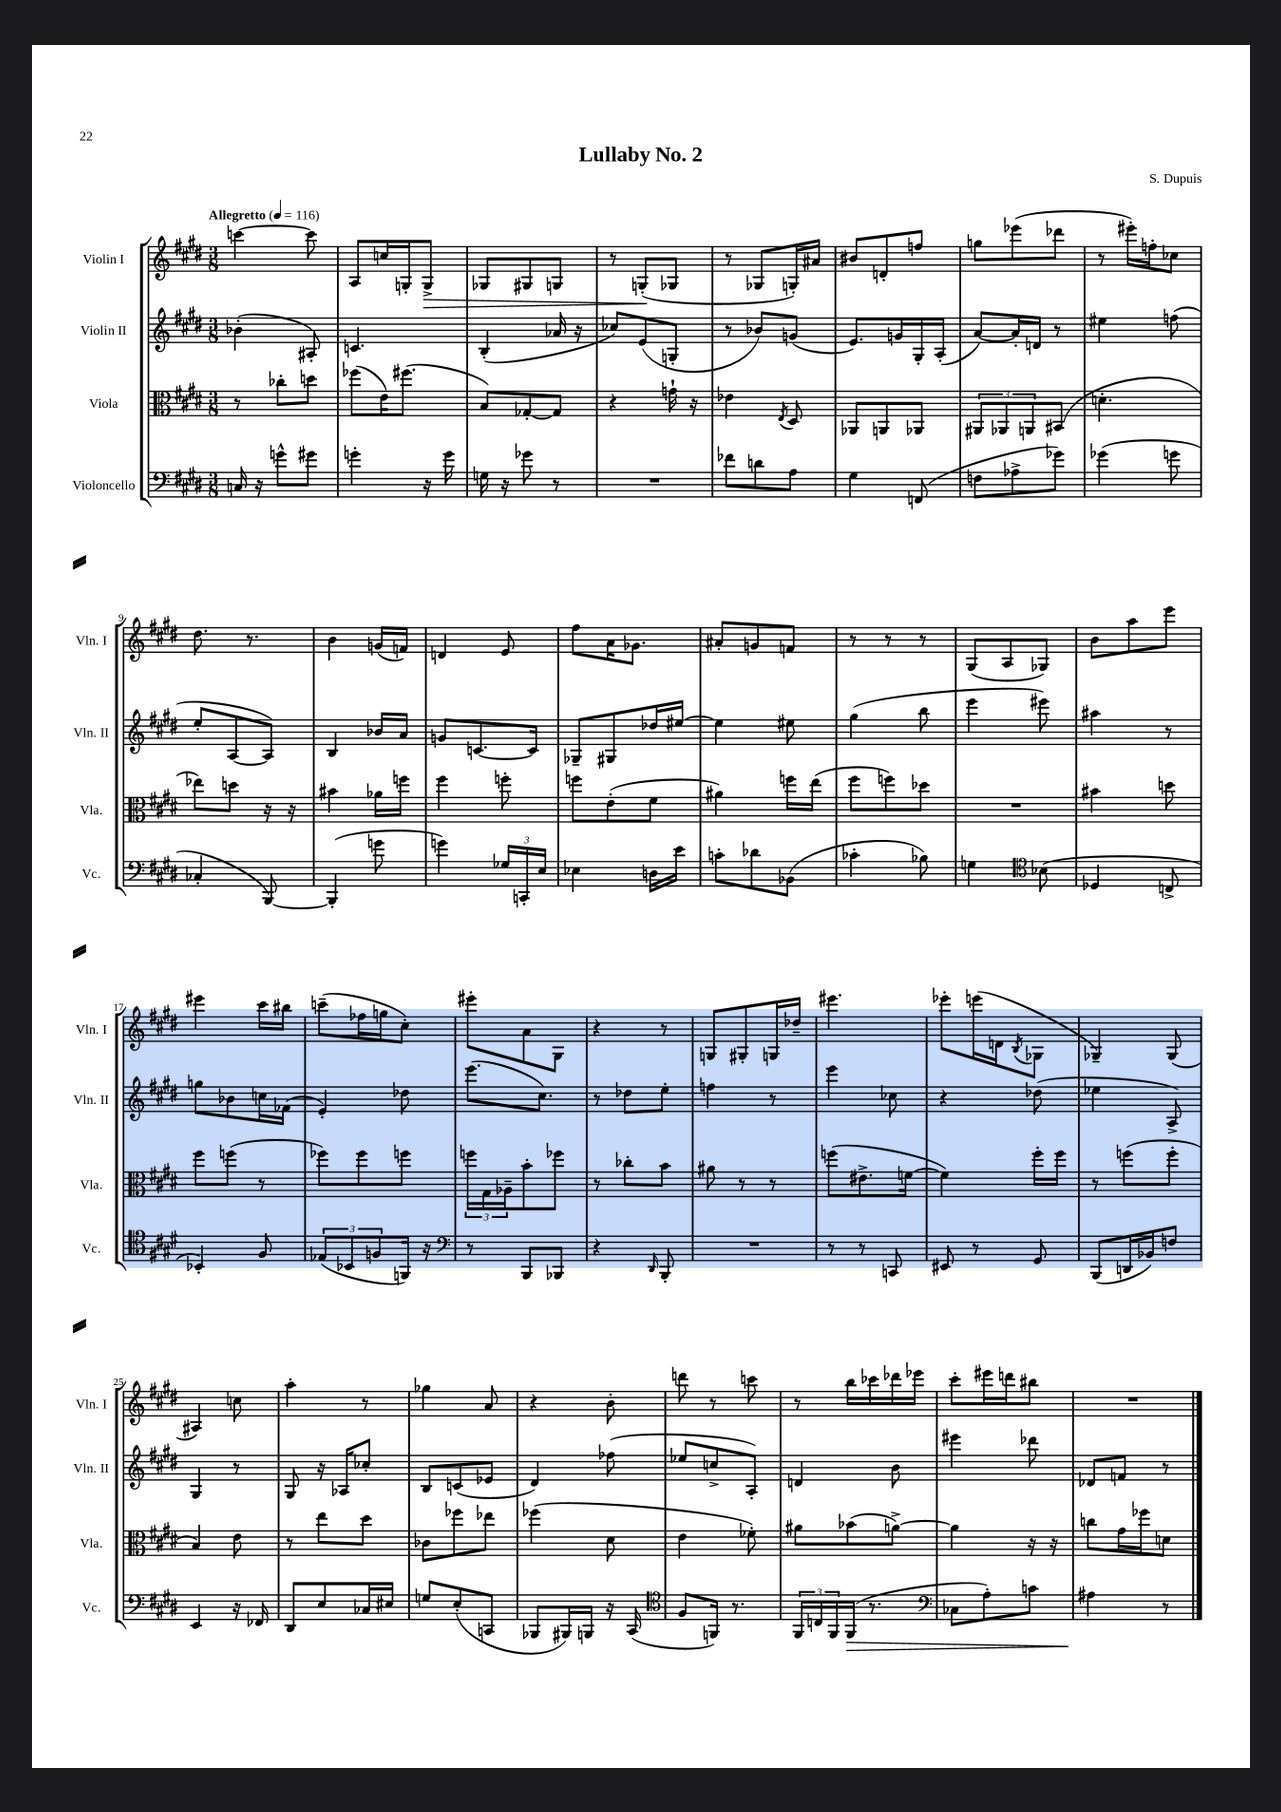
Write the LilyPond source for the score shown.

\header { title = "Lullaby No. 2" composer = "S. Dupuis" }
<<
\new StaffGroup <<
\new Staff = "s0" \with { instrumentName = "Violin I" shortInstrumentName = "Vln. I" } {
    \clef treble \key e \major \numericTimeSignature \time 3/8 \tempo "Allegretto" 4 = 116
    c'''4~ c'''8 |
    a8 c''16 g16-. g8->\> |
    ges8 gis8 g8 |
    r8 g8-.\!( ges8 |
    r8 ges8 g16-.) ais'16 |
    bis'8 d'8-. f''8 |
    g''8 ees'''8( des'''8 |
    r8 eis'''16-.) f''16-. ces''8 |
    dis''8. r8. |
    b'4 g'16( f'16) |
    d'4 e'8 |
    fis''8 a'16 ges'8. |
    ais'8-. g'8 f'8 |
    r8 r8 r8 |
    gis8( a8 ges8) |
    b'8 a''8 e'''8 |
    eis'''4 cis'''16 bis''16 |
    c'''8--( fes''16 g''16 cis''8-.) |
    eis'''8-. a'8 gis8 |
    r4 r8 |
    g8 gis8-. g16 des''16-- |
    eis'''4. |
    ees'''8-. e'''16( d'16 \acciaccatura { b8 } ges8 |
    ges4--) ges8( |
    ais4) c''8 |
    a''4-. r8 |
    ges''4 a'8 |
    r4 b'8-. |
    d'''8 r8 c'''8 |
    r8 b''16 ces'''16 des'''16 ees'''16 |
    cis'''8-. eis'''16 d'''16 bis''8 |
    R4. \bar "|." |
}
\new Staff = "s1" \with { instrumentName = "Violin II" shortInstrumentName = "Vln. II" } {
    \clef treble \key e \major \numericTimeSignature \time 3/8
    bes'4-.( ais8-.) |
    c'4. |
    b4-.( aes'16 r16 |
    ces''8) e'8( g8-. |
    r8 bes'8) g'8( |
    e'8.) g'16 gis16-. a16-.( |
    a'8~) a'16-. d'16 r8 |
    eis''4 f''8( |
    e''8-. a8~ a8) |
    b4 bes'16 a'16 |
    g'8 c'8.~ c'16 |
    ges8-- gis8 des''16 eis''16~ |
    eis''4 eis''8 |
    gis''4( b''8 |
    e'''4 eis'''8) |
    ais''4 r8 |
    g''8 bes'8 c''16 fes'16( |
    e'4-.) des''8 |
    e'''8.( cis''8.) |
    r8 des''8 e''8-. |
    f''4 r8 |
    e'''4 ces''8 |
    r4 des''8( |
    ees''4 a8->) |
    gis4 r8 |
    gis8 r16 aes16 ces''8-. |
    b8 c'8( ees'8 |
    dis'4) fes''8( |
    ees''8 c''8-> a8-.) |
    d'4 b'8 |
    eis'''4 des'''8 |
    des'8 f'8 r8 \bar "|." |
}
\new Staff = "s2" \with { instrumentName = "Viola" shortInstrumentName = "Vla." } {
    \clef alto \key e \major \numericTimeSignature \time 3/8
    r8 ces''8-. d''8 |
    fes''8( e'16) fis''8.( |
    b8) ges8~-. ges8 |
    r4 g'16-! r16 |
    ees'4 \acciaccatura { e8 } dis8 |
    aes,8 a,8 aes,8 |
    \tuplet 3/2 { ais,8 aes,8 a,8 } bis,8( |
    d'4.-. |
    ees''8) d''8 r16 r16 |
    bis'4 aes'16 f''16 |
    fis''4 f''8-. |
    f''8 e'8-.( fis'8 |
    ais'4) f''16 e''16( |
    fis''8 f''8) des''8 |
    R4. |
    bis'4 d''8 |
    fis''8 f''8( r8 |
    fes''8) fes''8 f''8 |
    \tuplet 3/2 { f''16 gis16 aes16-- } b'8-. fes''8 |
    r8 ces''8-. b'8 |
    ais'8 r8 r8 |
    f''8( eis'8.-> f'16~ |
    f'4) fis''16-. fis''16 |
    r8 f''8( f''8-. |
    b4) e'8 |
    r8 e''8 dis''8 |
    ces'8 fes''8 ees''8 |
    fes''4( dis'8 |
    e'4 fes'8-.) |
    ais'8 bes'8( a'8~->) |
    a'4 r16 r16 |
    c''8 gis'16 fes''16 d'8 \bar "|." |
}
\new Staff = "s3" \with { instrumentName = "Violoncello" shortInstrumentName = "Vc." } {
    \clef bass \key e \major \numericTimeSignature \time 3/8
    c16 r16 g'8-^ gis'8 |
    g'4-. r16 g'16 |
    g16 r16 ges'8 r8 |
    R4. |
    fes'8 d'8 a8 |
    gis4 f,8( |
    f8 aes8-> ges'8) |
    ges'4( g'8 |
    ces4-. b,,8~) |
    b,,4-.( g'8 |
    g'4) \tuplet 3/2 { ges16 c,16-. e16 } |
    ees4 d16 e'16 |
    c'8-. des'8 bes,8( |
    ces'4-. bes8) |
    g4 \clef tenor bes8( |
    des4 c8-> |
    bes,4-.) fis8 |
    \tuplet 3/2 { ees8( bes,8 f8 } f,16) r16 |
    \clef bass r8 b,,8 bes,,8 |
    r4 \grace { dis,16 } b,,8-. |
    R4. |
    r8 r8 c,8 |
    eis,8 r8 gis,8 |
    b,,8( d,16 bes,16) f8 |
    e,4 r16 fes,16 |
    dis,8 e8 ces16 eis16 |
    g8 e8-.( c,8 |
    bes,,8 bis,,16) b,,16 r16 cis,16( |
    \clef tenor fis8 f,16) r8. |
    \tuplet 3/2 { fis,16 c16 fis,16 } fis,16\>( r8. |
    \clef bass ces8 a8-.) c'8 |
    ais4\! r8 \bar "|." |
}
>>
>>
